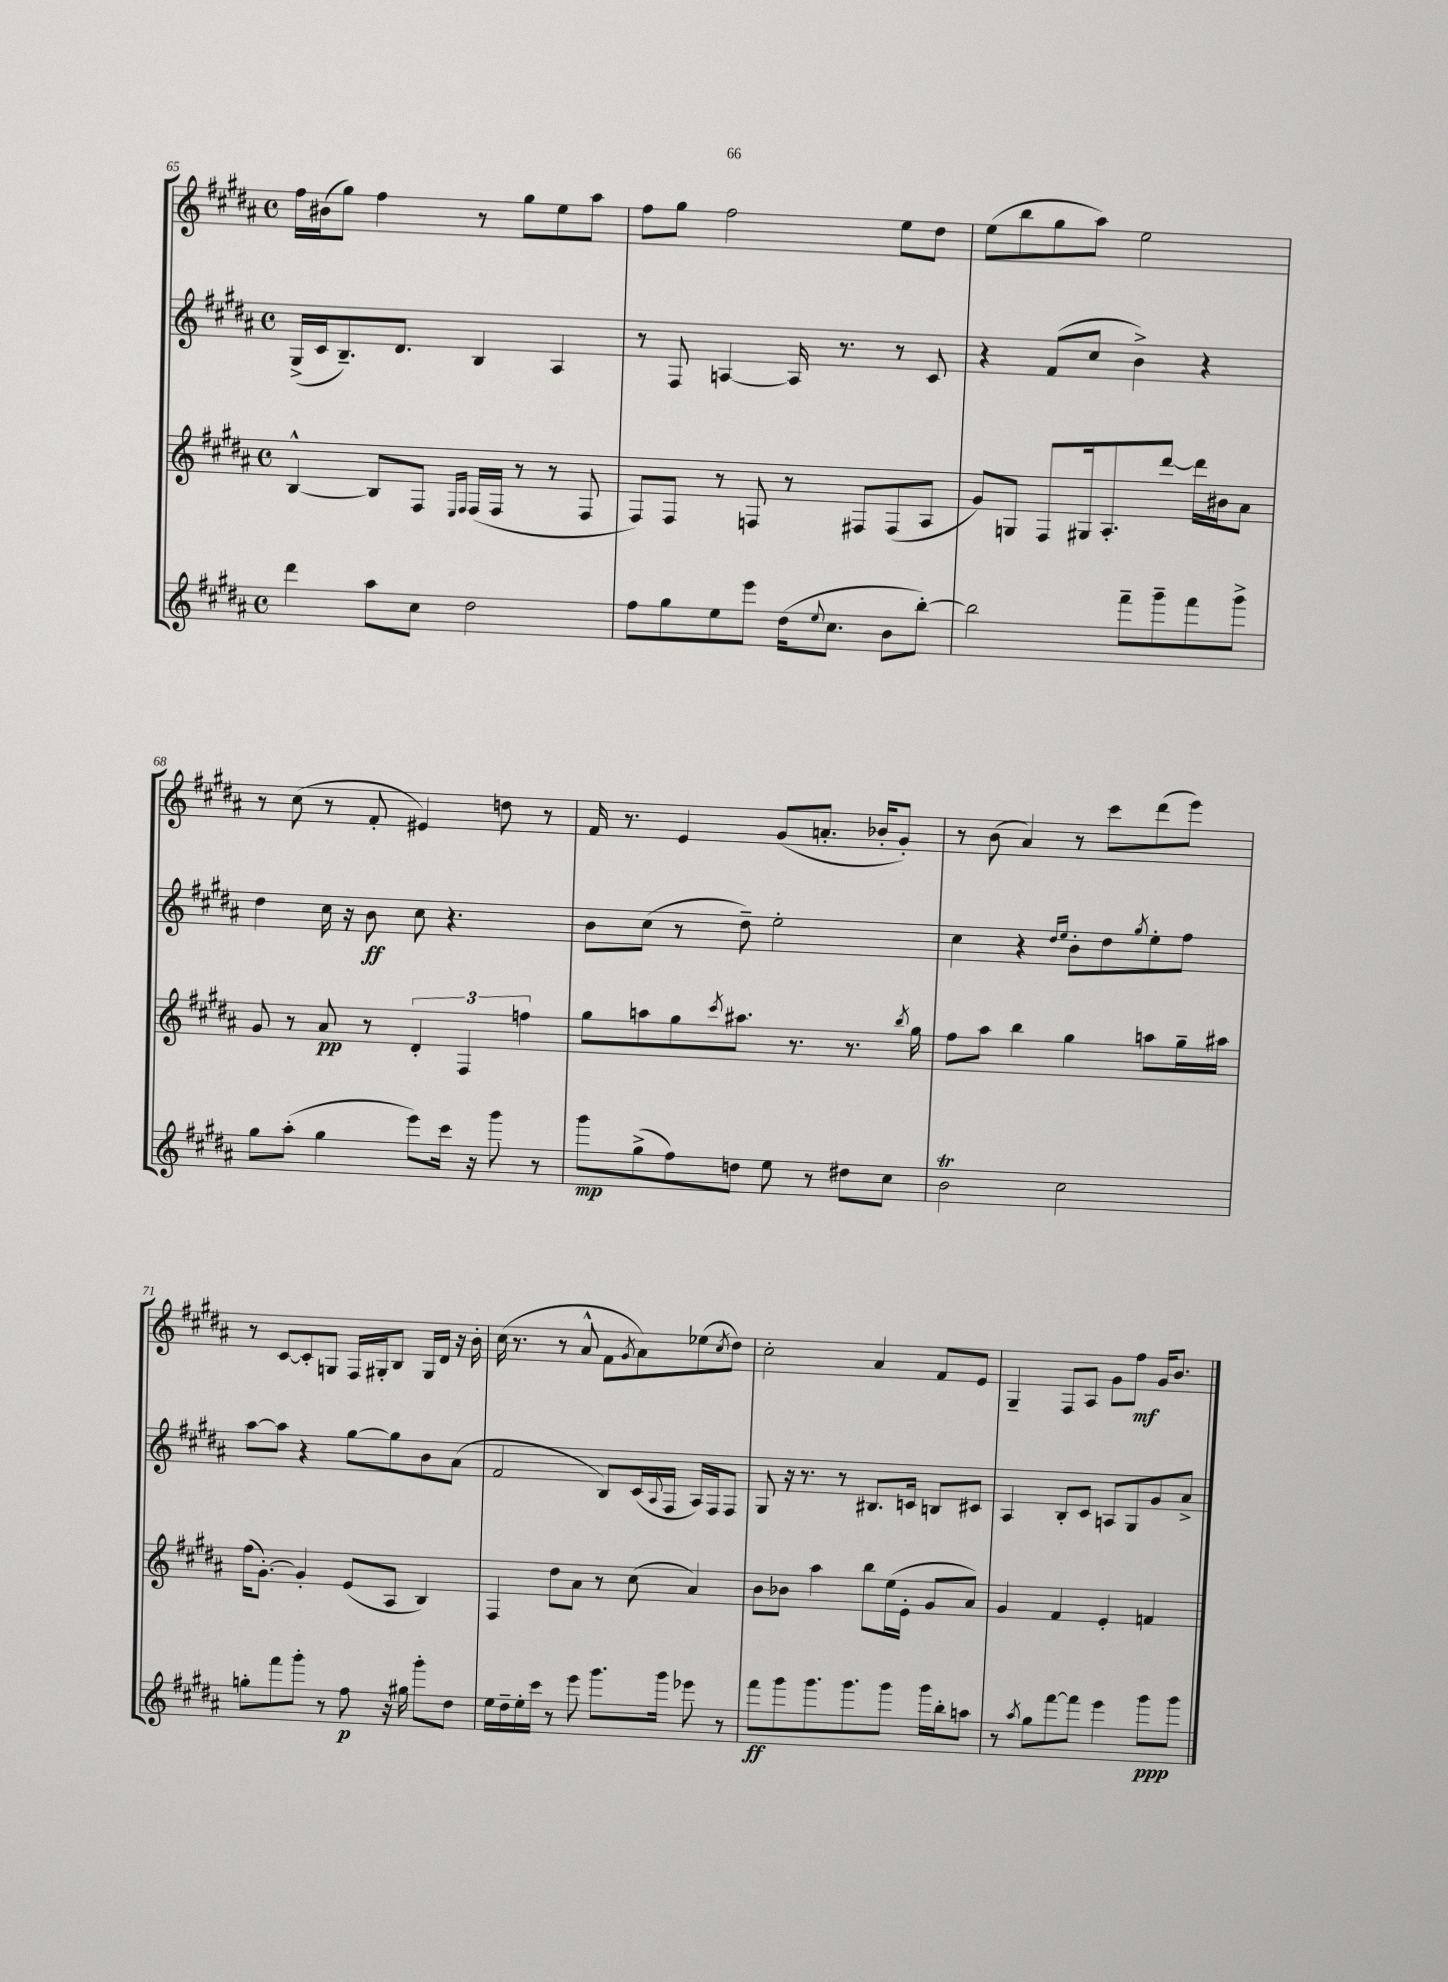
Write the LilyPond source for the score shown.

<<
\new StaffGroup <<
\new Staff = "s0" {
    \clef treble \key b \major \defaultTimeSignature \time 4/4
    fis''16 bis'16( gis''8) fis''4 r8 gis''8 e''8 ais''8 |
    fis''8 gis''8 fis''2 e''8 dis''8 |
    e''8( b''8 gis''8 ais''8) e''2 |
    r8 cis''8( r8 fis'8-. eis'4) d''8 r8 |
    fis'16 r8. e'4 gis'8( a'8.-. bes'16-. gis'8-.) |
    r8 b'8( ais'4) r8 cis'''8 dis'''8( e'''8) |
    r8 cis'8~ cis'8-. g8 fis16 gis16-. b8 gis16 dis'16 r16 b'16-. |
    cis''16( r8. r8 ais'8-^ fis'8 \acciaccatura { gis'8 } ais'8) ees''8( \acciaccatura { cis''8 } dis''8) |
    cis''2-. ais'4 fis'8 e'8 |
    gis4-- fis8 ais8 gis'8 fis''8\mf gis'16 b'8. \bar "|." |
}
\new Staff = "s1" {
    \clef treble \key b \major \defaultTimeSignature \time 4/4
    gis16->( cis'16 b8.--) dis'8. b4 ais4 |
    r8 fis8 a4~ a16 r8. r8 cis'8 |
    r4 fis'8( cis''8 b'4->) r4 |
    dis''4 cis''16 r16 b'8\ff cis''8 r4. |
    b'8 cis''8( r8 dis''8--) e''2-. |
    cis''4 r4 \grace { dis''16 e''16 } b'8-. dis''8 \acciaccatura { gis''8 } e''8-. fis''8 |
    ais''8~ ais''8 r4 gis''8~ gis''8 b'8 ais'8( |
    fis'2 b8) cis'16( \appoggiatura { ais8 } fis16 ais16) fis16 fis8 |
    gis8 r16 r8. r8 bis8. c'16 b8 cis'8 |
    ais4 b8-. cis'8 a8 gis8 gis'8 ais'8-> \bar "|." |
}
\new Staff = "s2" {
    \clef treble \key b \major \defaultTimeSignature \time 4/4
    b4~-^ b8 fis8 \grace { e16 fis16 } fis16( fis16 r8 r8 fis8 |
    fis8) fis8 r8 f8 r8 fis8 fis8( ais8 |
    gis'8) g8 fis8 gis16 ais8.-. dis'''8~ dis'''16 bis'16 ais'8 |
    gis'8 r8 ais'8\pp r8 \tuplet 3/2 { dis'4-. fis4 f''4 } |
    gis''8 a''8 gis''8 \acciaccatura { cis'''8 } ais''8. r8. r8. \acciaccatura { b''8 } gis''16 |
    fis''8 ais''8 b''4 gis''4 a''8 gis''16-- ais''16 |
    fis''16( gis'8.~-.) gis'4-. e'8( ais8 b4) |
    fis4 dis''8 ais'8 r8 cis''8( ais'4) |
    b'8 bes'8 ais''4 b''8 e''16( e'16-. gis'8 ais'8) |
    gis'4 fis'4 e'4-. f'4 \bar "|." |
}
\new Staff = "s3" {
    \clef treble \key b \major \defaultTimeSignature \time 4/4
    dis'''4 ais''8 cis''8 dis''2 |
    fis''8 gis''8 e''8 e'''8 dis''16( \appoggiatura { e''8 } cis''8. b'8 b''8~-.) |
    b''2 fis'''8-- gis'''8-- fis'''8 gis'''8-> |
    gis''8 ais''8-.( gis''4 e'''8) cis'''16 r16 gis'''8 r8 |
    gis'''8\mp gis''8->( fis''8) d''8 e''8 r8 dis''8 cis''8 |
    b'2\trill cis''2 |
    g''8-. fis'''8 gis'''8-. r8 fis''8\p r16 gis''16 gis'''8-. dis''8 |
    e''16 dis''16-- e''16-. cis'''16 r8 e'''8 gis'''8. gis'''16 ees'''8 r8 |
    fis'''8\ff gis'''8 gis'''8. gis'''8. gis'''8 gis'''16 b''16-. a''8 |
    r8 \acciaccatura { ais''8 } gis''8 fis'''8~ fis'''8 e'''4 gis'''8\ppp gis'''8 \bar "|." |
}
>>
>>
\layout { \context { \Score currentBarNumber = #65 } }
